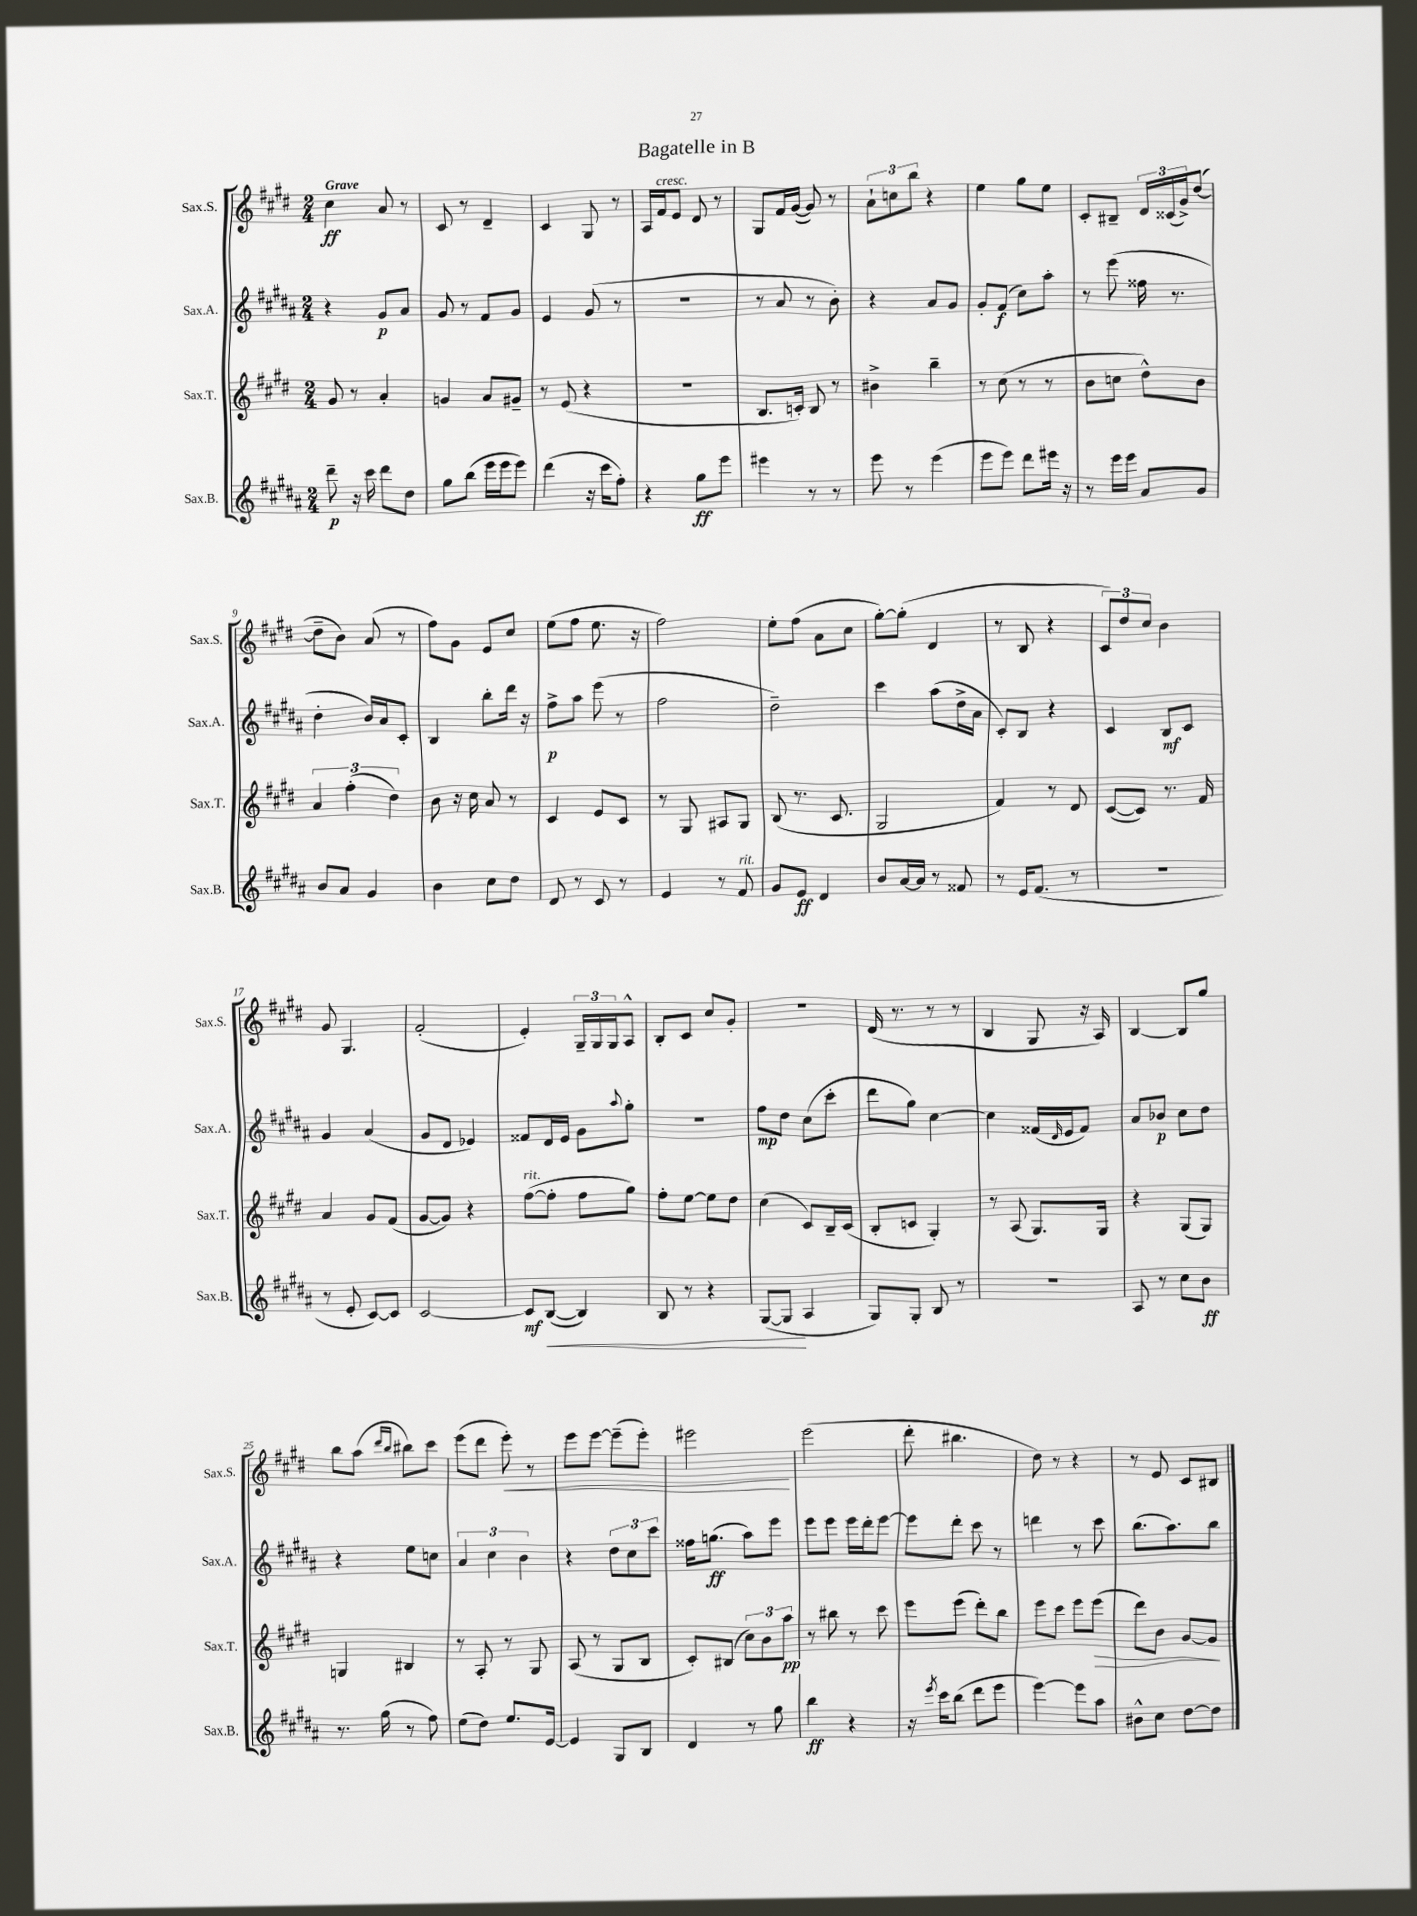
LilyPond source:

\header { title = "Bagatelle in B" }
<<
\new StaffGroup <<
\new Staff = "s0" \with { instrumentName = "Sax.S." shortInstrumentName = "Sax.S." } {
    \clef treble \key e \major \numericTimeSignature \time 2/4 \tempo "Grave"
    cis''4\ff a'8 r8 |
    cis'8 r8 dis'4-- |
    cis'4 gis8 r8 |
    a16 fis'16^\markup { \italic "cresc." } e'8 dis'8 r8 |
    gis8 fis'16 gis'16~( gis'8) r8 |
    \tuplet 3/2 { a'8-! c''8 b''8 } r4 |
    e''4 gis''8 e''8 |
    cis'8-. bis8-- \tuplet 3/2 { dis'16 cisis'16( gis'16->) } dis''8~( |
    dis''8-- b'8) a'8( r8 |
    fis''8) gis'8 e'8 cis''8 |
    e''8( fis''8 e''8. r16 |
    fis''2) |
    e''8-. fis''8( a'8 cis''8 |
    gis''8~-.) gis''8-.( dis'4 |
    r8 b8 r4 |
    \tuplet 3/2 { cis'8) dis''8 cis''8 } b'4 |
    gis'8 gis4. |
    fis'2-.( |
    e'4-.) \tuplet 3/2 { gis16-- gis16 gis16 } a8-^ |
    b8-. cis'8 cis''8 gis'8-. |
    r2 |
    dis'16( r8. r8 r8 |
    b4 gis8 r16 a16) |
    b4~ b8 gis''8 |
    b''8 a''8( \grace { dis'''16 b''16 } bis''8) cis'''8 |
    e'''8( dis'''8 e'''8-.\<) r8 |
    e'''8 e'''8~ e'''8--( e'''8-.) |
    eis'''2\! |
    e'''2( |
    dis'''8-. bis''4. |
    dis''8) r8 r4 |
    r8 e'8 cis'8 bis8 \bar "|." |
}
\new Staff = "s1" \with { instrumentName = "Sax.A." shortInstrumentName = "Sax.A." } {
    \clef treble \key b \major \numericTimeSignature \time 2/4
    r4 gis'8\p ais'8 |
    gis'8 r8 fis'8 gis'8 |
    e'4 gis'8( r8 |
    R2 |
    r8 ais'8 r8 b'8-.) |
    r4 ais'8 gis'8 |
    gis'8-. fis'8\f( cis''8) ais''8-. |
    r8 e'''8( fisis''16 r8. |
    dis''4-. b'16) ais'16 cis'8-. |
    b4 b''8-. dis'''16 r16 |
    fis''8->\p ais''8 e'''8( r8 |
    fis''2 |
    dis''2--) |
    cis'''4 ais''8( dis''16-> ais'16 |
    cis'8-.) b8 r4 |
    cis'4 b8\mf cis'8 |
    gis'4 ais'4( |
    gis'8 dis'8 ees'4) |
    fisis'8 dis'16 e'16 gis'8 \appoggiatura { ais''8 } gis''8-. |
    r2 |
    fis''8\mp dis''8 cis''8( cis'''8-. |
    dis'''8 gis''8) cis''4~ |
    cis''4 fisis'16( \grace { dis'16 } e'16 fisis'8) |
    ais'8 bes'8\p cis''8 dis''8 |
    r4 e''8 c''8 |
    \tuplet 3/2 { ais'4 cis''4 b'4 } |
    r4 \tuplet 3/2 { dis''8 cis''8 cis'''8 } |
    fisis''16 g''8.\ff( ais''8) e'''8 |
    e'''8 e'''8 e'''16 dis'''16-. e'''8~ |
    e'''8 dis'''8-. cis'''8 r8 |
    d'''4 r8 cis'''8 |
    b''8.( ais''8.) b''8 \bar "|." |
}
\new Staff = "s2" \with { instrumentName = "Sax.T." shortInstrumentName = "Sax.T." } {
    \clef treble \key e \major \numericTimeSignature \time 2/4
    gis'8 r8 a'4-. |
    g'4 a'8 gis'8-- |
    r8 e'8( r4 |
    r2 |
    b8. c'16-.) b8 r8 |
    bis'4-> b''4-- |
    r8 cis''8( r8 r8 |
    b'8 c''8 dis''8-^) b'8 |
    \tuplet 3/2 { a'4 fis''4-.( dis''4) } |
    b'8 r16 cis''16 a'8 r8 |
    cis'4 e'8 cis'8 |
    r8 gis8 ais8 gis8 |
    b8( r8. cis'8. |
    gis2 |
    fis'4) r8 dis'8 |
    cis'8~( cis'8) r8. fis'16 |
    a'4 gis'8 fis'8( |
    gis'8~ gis'8) r4 |
    fis''8~^\markup { \italic "rit." }( fis''8-. fis''8 gis''8) |
    fis''8-. e''8~ e''8 dis''8 |
    cis''4( cis'8) b16-- cis'16( |
    b8-. c'8 gis4-.) |
    r8 a8( gis8.) gis16 |
    r4 gis8( gis8) |
    g4 bis4 |
    r8 a8-. r8 gis8 |
    a8( r8 gis8 b8 |
    cis'8-.) bis8( \tuplet 3/2 { cis''8) b'8 a''8\pp } |
    r8 bis''8 r8 cis'''8 |
    e'''8 e'''8( dis'''8-.) b''8 |
    e'''8 cis'''8 e'''8 e'''8\>( |
    dis'''8) b'8 gis'8~ gis'8\! \bar "|." |
}
\new Staff = "s3" \with { instrumentName = "Sax.B." shortInstrumentName = "Sax.B." } {
    \clef treble \key b \major \numericTimeSignature \time 2/4
    dis'''8--\p r16 cis'''16 dis'''8 dis''8 |
    gis''8 b''8( e'''16 e'''16 e'''8) |
    dis'''4( r16 cis'''16 fis''8-.) |
    r4 gis''8\ff e'''8 |
    eis'''4 r8 r8 |
    e'''8 r8 e'''4( |
    e'''8 e'''8) dis'''8 eis'''16 r16 |
    r8 e'''16 e'''16 ais'8 gis'8 |
    b'8 ais'8 gis'4 |
    b'4 cis''8 dis''8 |
    dis'8 r8 cis'8 r8 |
    e'4 r8 fis'8^\markup { \italic "rit." } |
    gis'8 e'8\ff dis'4 |
    b'8 ais'16~ ais'16 r8 fisis'8 |
    r8 e'16 fis'8.( r8 |
    r2 |
    r8 e'8-. cis'8~) cis'8 |
    cis'2~ |
    cis'8\mf b8~\<( b4) |
    b8 r8 r4 |
    gis8~( gis8\! ais4 |
    gis8) gis8-. b8 r8 |
    r2 |
    ais8 r8 cis''8 b'8\ff |
    r8. gis''16( r8 fis''8) |
    e''8( dis''8) e''8. e'16~ |
    e'4 gis8 b8 |
    dis'4 r8 gis''8 |
    b''4\ff r4 |
    r16 \acciaccatura { e'''8 } cis'''16 b''8( dis'''8 e'''8 |
    e'''4~) e'''8 ais''8 |
    bis'8-^ cis''8 dis''8~ dis''8 \bar "|." |
}
>>
>>
